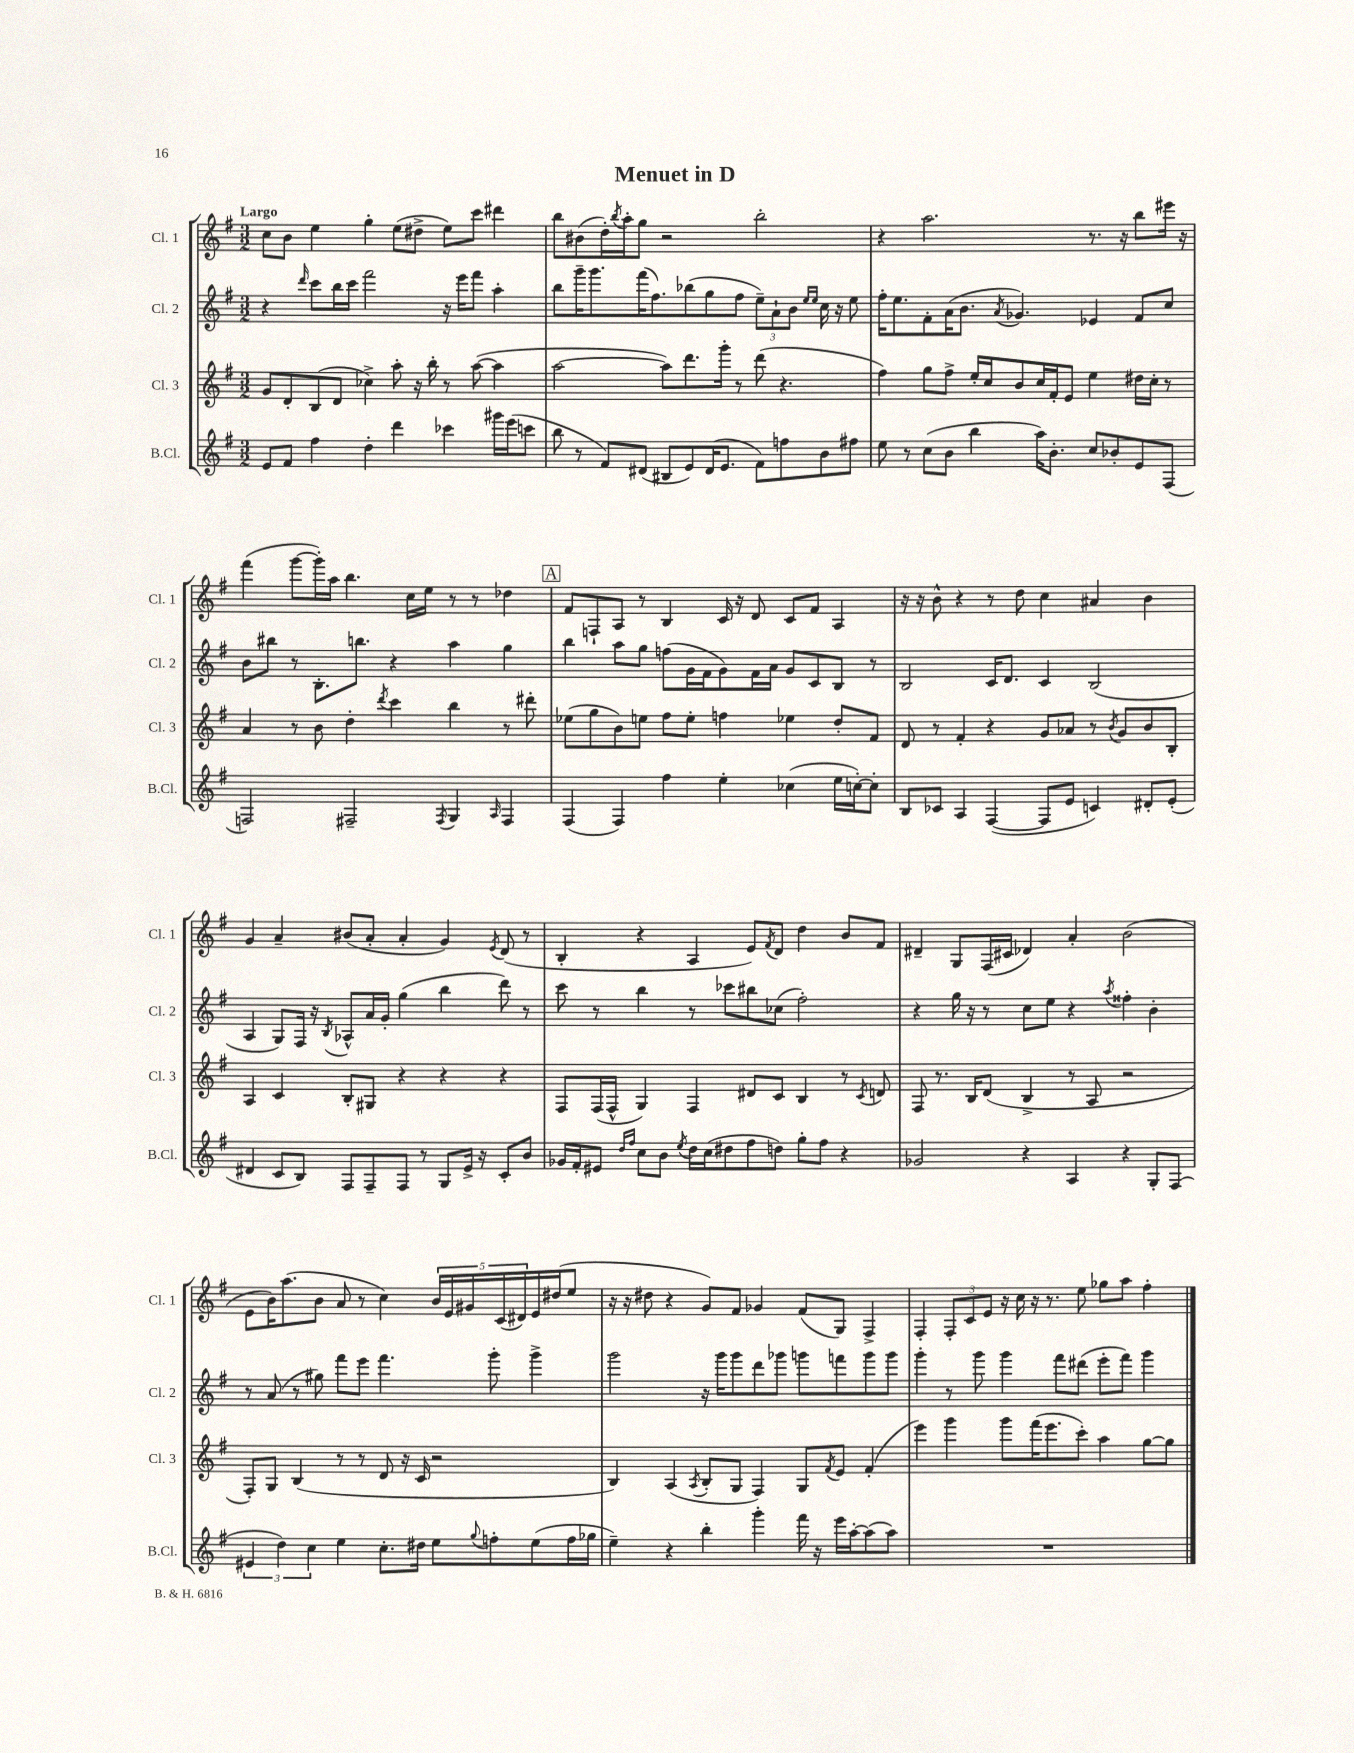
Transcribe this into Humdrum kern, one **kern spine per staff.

**kern	**kern	**kern	**kern
*staff4	*staff3	*staff2	*staff1
*clefG2	*clefG2	*clefG2	*clefG2
*k[f#]	*k[f#]	*k[f#]	*k[f#]
*M3/2	*M3/2	*M3/2	*M3/2
8e/L	8g/L	4r	8cc\L
8f#/J	8d'/	.	8b\J
.	.	16qqddd/	.
4ff#\	(8B/	8ccc\L	4ee\
.	8d/J	16bb\L	.
.	.	16ccc\JJ	.
4dd'\	4cc-^\)	2fff#\	4gg'\
4ddd\	8aa'\	.	(8ee\L
.	16r	.	8dd#^\J
.	16bb'\	.	.
4ccc-\	8r	16r	8ee\L)
.	.	16eee\LK	.
.	([8aa\	8fff#\J	8ccc\J
16ggg#\LL	4aa\]	4aa'\	4ddd#\
(16eee\J	.	.	.
8ccc\J	.	.	.
=	=	=	=
8bb\	[2aa\	8bb\L	8bb\L
8r	.	16ggg~\K	(8b#\
.	.	8.ggg\	.
8f#/L)	.	.	16dd'\L)
.	.	.	8qbb/
.	.	.	16aa'\J
(8d#/J	.	(16fff#\K	8gg\J
.	.	8.ff#\)	.
8B#/L	8aa\]L)	.	2r
8e/)	8.ddd\	(8bb-\	.
(16d#/K	.	8gg\	.
8.e/J	16ggg'\Jk	.	.
.	8r	8ff#\J	.
8f#\L)	(8ddd\	12ee~\L)	2bb'\
.	.	12a`\	.
8ff\	4.r	.	.
.	.	12b\J	.
.	.	16qqee/LL	.
.	.	16qqee/JJ	.
8b\	.	16cc\	.
.	.	16r	.
8ff#\J	.	8ee\	.
=	=	=	=
8ee\	4ff#\)	16ff#'\LK	4r
.	.	8.ee\	.
8r	.	.	.
(8cc\L	8gg\L	8f#'\	2.aa\
8b\J	8ff#^\J	(16a\K	.
.	.	8.b\J	.
4bb\	16ee'/LL	.	.
.	16cc/J	.	.
.	.	8qa/	.
.	8b/	4.g-/)	.
16aa\LK)	16cc/L	.	.
8.b'\J	16f#'/J	.	.
.	8e/J	.	.
8cc/L	4ee\	4e-/	8.r
8b-'/	.	.	.
.	.	.	16r
8e/	16dd#\LL	8f#/L	8bb\L
.	16cc'\JJ	.	.
(8F#/J	8r	8cc/J	16eee#\Jk
.	.	.	16r
=	=	=	=
2F/)	4a/	8b\L	(4fff#\
.	.	8bb#\J	.
.	8r	8r	[8ggg\L
.	8b\	8.B'\L	16ggg'\]L)
.	.	.	16aa\JJ
2F#~/	4dd'\	.	4.bb\
.	.	8.bb\J	.
.	8qddd/	.	.
.	4ccc\	4r	.
.	.	.	16cc\LL
.	.	.	16ee\JJ
8qF#/	.	.	.
4G/	4bb\	4aa\	8r
.	.	.	8r
16qqA/	.	.	.
4F#/	8r	4gg\	4dd-\
.	8ddd#'\	.	.
=	=	=	=
(4F#/	(8ee-\L	4bb\	8f#/L
.	8gg\	.	8F`/
4F#/)	8b\)	8aa\L	8A/J
.	8ee\J	8gg\J	8r
4ff#\	8ff#\L	(8ff\L	4B/
.	8ee'\J	16g\L	.
.	.	16f#\J	.
4ee'\	4ff\	8g\)	16c/
.	.	.	16r
.	.	16f#\L	8d/
.	.	16a\JJ	.
(4cc-\	4ee-\	8g/L	8c/L
.	.	8c/	8f#/J
16ee\LL	8dd'/L	8B/J	4A/
[16cc'\J)	.	.	.
8cc'\]J	8f#/J	8r	.
=	=	=	=
8B/L	8d/	2B/	16r
.	.	.	16r
8c-/J	8r	.	8b^^\
4A/	4f#'/	.	4r
([4F#/	4r	16c/LK	8r
.	.	8.d/J	.
.	.	.	8dd\
8F#/]L	8g/L	4c/	4cc\
8e/J	8a-/J	.	.
4c/)	8r	(2B/	4a#/
.	8qb/	.	.
.	8g/L	.	.
8d#'/L	8b/	.	4b\
(8e'/J	8B'/J	.	.
=	=	=	=
4d#/	4A/	4A/	4g/
8c/L	4c/	8G/L)	4a~/
8B/J)	.	16F#/Jk	.
.	.	16r	.
.	.	8qB/	.
8F#/L	8B'/L	8A-^^/L	(8b#/L
8F#~/	8G#/J	16a/L	8a'/J
.	.	16g'/JJ	.
8F#/J	4r	(4gg\	4a'/
8r	.	.	.
8G/L	4r	4bb\	4g/)
16e^/Jk	.	.	.
16r	.	.	.
.	.	.	8qe/
8c'/L	4r	8ddd\)	(8d/
8b/J	.	8r	8r
=	=	=	=
16g-/LL	8F#/L	8ccc\	4B'/
16f#'/J	.	.	.
8e#/J	(16F#/L	8r	.
.	16F#^^/JJ	.	.
16qqdd/LL	.	.	.
16qqff#/JJ	.	.	.
8cc\L	4G/)	4bb\	4r
8b\J	.	.	.
8qee/	.	.	.
16dd\LL	4F#/	8r	4A/
(16cc\J	.	.	.
8dd#\	.	8ccc-\L	.
8ff#\	8d#/L	8bb#\	8e/L)
.	.	.	8qf#/
8dd\J)	8c/J	(8cc-\J	8d/J
8gg'\L	4B/	2ff#'\)	4dd\
8ff#\J	.	.	.
4r	8r	.	8b/L
.	8qc/	.	.
.	8d/	.	8f#/J
=	=	=	=
2g-/	8F#/	4r	4d#~/
.	8.r	.	.
.	.	16gg\	8G/L
.	16B/LK	16r	.
.	(8d/J	8r	(16F#/L
.	.	.	16c#/JJ
4r	4B^/	8cc\L	4d-/)
.	.	8ee\J	.
4A/	8r	4r	4a'/
.	8A/	.	.
.	.	8qaa/	.
4r	2r	4ff##'\	(2b\
8G'/L	.	4b'\	.
(8F#/J	.	.	.
=	=	=	=
6e#/	8F#'/L)	8r	8e\L
.	8G/J	(8a/	16b\K)
6dd\)	.	.	.
.	.	.	(8.aa\
.	(4B/	8r	.
6cc\	.	.	.
.	.	8gg#\)	8b\J
4ee\	8r	8fff#\L	8a/
.	8r	8eee\J	8r
8.cc'\L	8d/	4.fff#\	4cc\)
.	16r	.	.
16dd#\Jk	16c/	.	.
8ee\L	2r	.	20b/LL
.	.	.	20e/
.	.	.	20g#/
8qqgg/	.	.	.
8ff'\	.	8ggg'\	.
.	.	.	(20c/
.	.	.	20d#/)
(8ee\	.	4ggg^\	16e/
.	.	.	(16dd#/J
16ff\L	.	.	8ee/J
16gg-\JJ	.	.	.
=	=	=	=
4ee~\)	4B/)	2ggg\	16r
.	.	.	16r
.	.	.	8dd#\
4r	(4A/	.	4r
.	8qA/	.	.
4bb'\	8B'/L	16r	8g/L)
.	.	16ggg\LK	.
.	8G/J	8ggg\	8f#/J
4ggg'\	4F#/)	8ddd\	4g-/
.	.	8ggg-\J	.
16fff#\	8G/L	8ggg\L	(8f#/L
16r	.	.	.
.	8qf#/	.	.
16eee\LL	8e/J	8fff\	8G/J)
[16aa'\J	.	.	.
(8aa\]	(4f#'/	8ggg\	4F#^/
8aa\J)	.	8ggg\J	.
=	=	=	=
1.r	4eee\)	4ggg'\	4F#'/
.	4ggg\	8r	12F#'/L
.	.	.	12c/
.	.	8ggg\	.
.	.	.	12e/J
.	8ggg\L	4ggg\	16r
.	.	.	16cc\
.	(16fff#\K	.	16r
.	8.eee\	.	8.r
.	.	8fff#\L	.
.	8ccc'\J)	(8ddd#\J	8ee\
.	4aa\	8eee'\L	8gg-\L
.	.	8fff#\J)	8aa\J
.	[8gg\L	4ggg\	4ff#'\
.	8gg\]J	.	.
==	==	==	==
*-	*-	*-	*-
